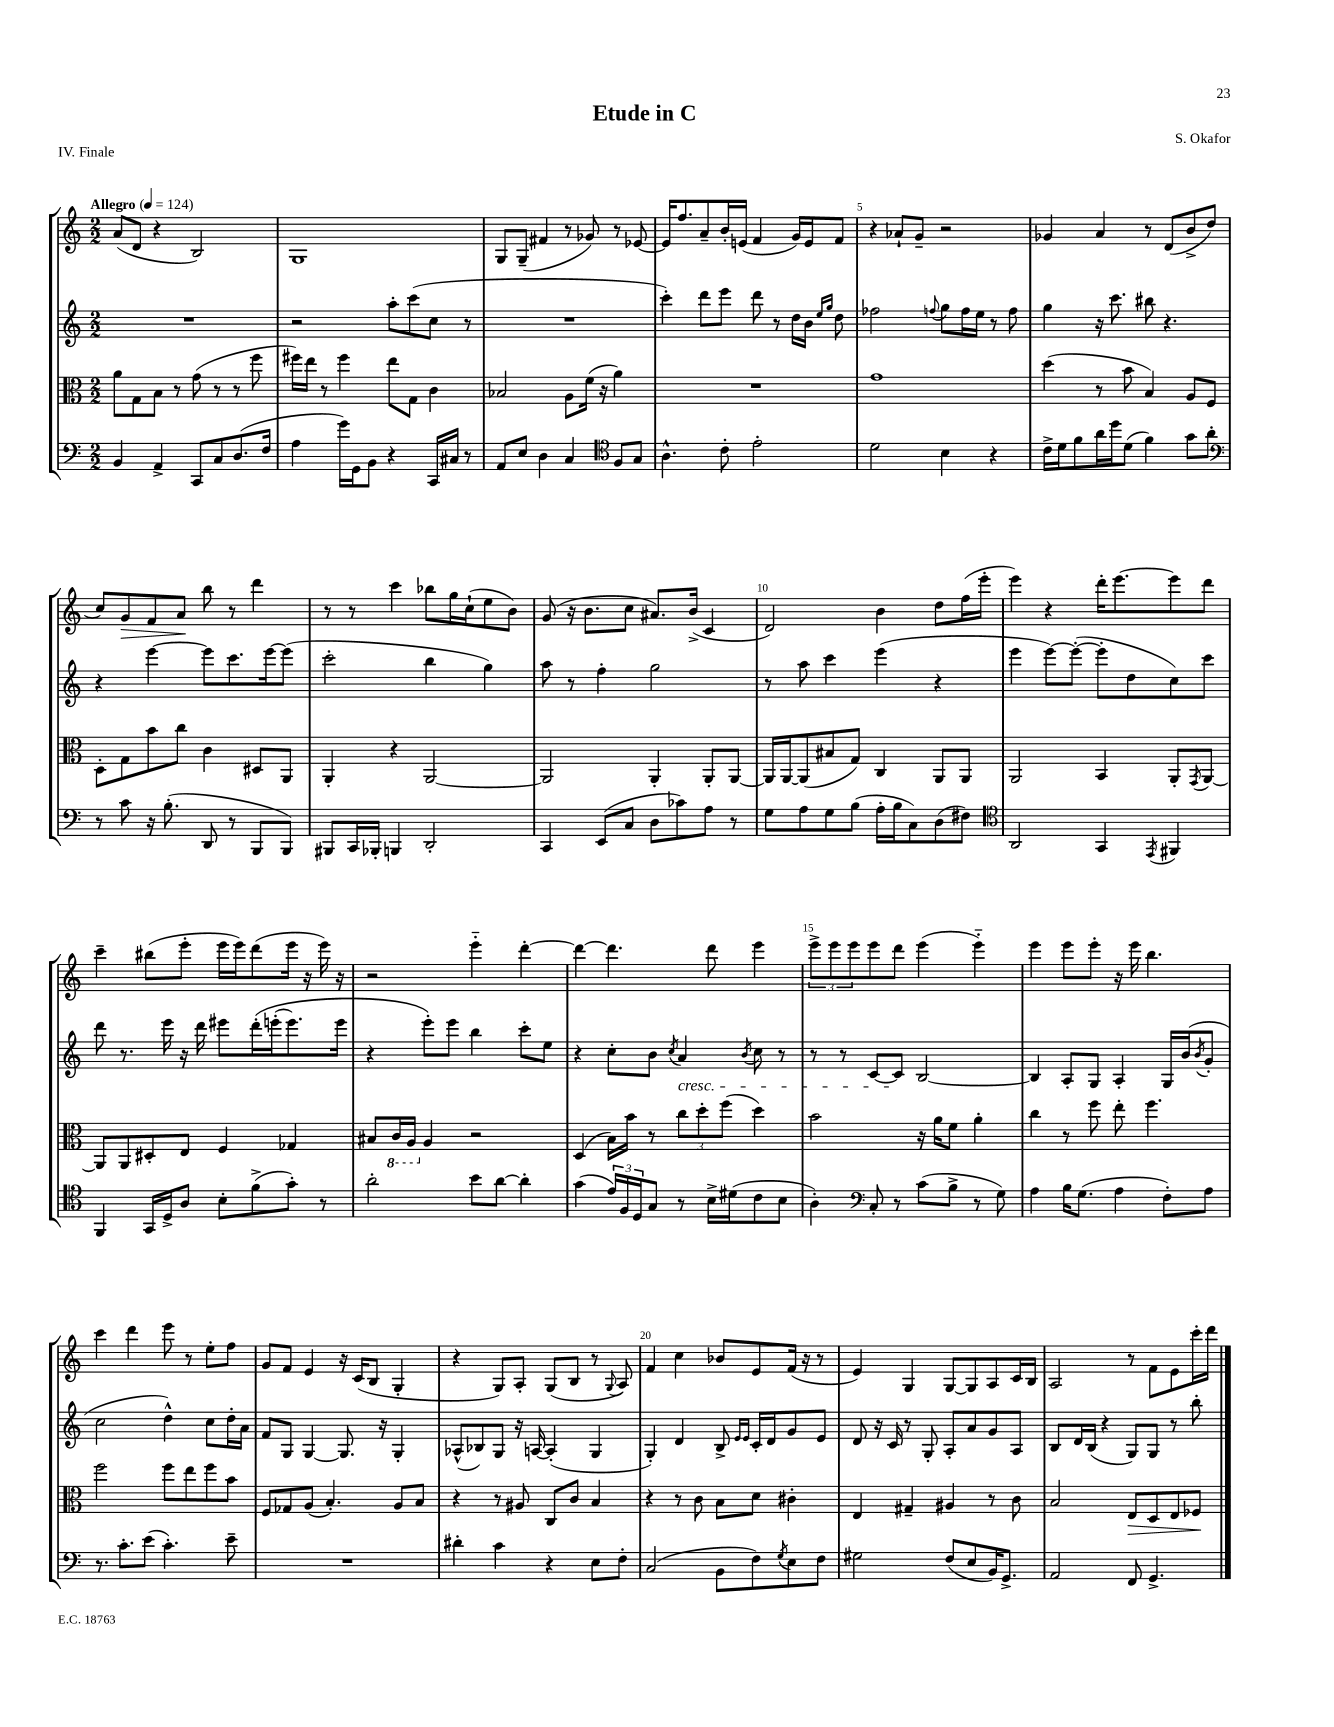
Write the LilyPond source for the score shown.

\header { title = "Etude in C" composer = "S. Okafor" piece = "IV. Finale" }
<<
\new StaffGroup <<
\new Staff = "s0" {
    \clef treble \key c \major \numericTimeSignature \time 2/2 \tempo "Allegro" 4 = 124
    a'8( d'8 r4 b2) |
    g1 |
    g8 g8--( fis'4 r8 ges'8) r8 ees'8~ |
    ees'16 f''8. a'8-- b'16-. e'16( f'4 g'16) e'16 f'8 |
    r4 aes'8-! g'8-- r2 |
    ges'4 a'4 r8 d'8( b'8-> d''8 |
    c''8) g'8\> f'8 a'8\! b''8 r8 d'''4 |
    r8 r8 c'''4 bes''8 g''16 c''16-!( e''8 b'8) |
    g'8( r16 b'8. c''8 ais'8.) b'16->( c'4 |
    d'2) b'4 d''8 f''16( e'''16-. |
    e'''4) r4 d'''16-. e'''8.~ e'''8 d'''8 |
    c'''4-- bis''8( e'''8-. e'''16 e'''16) d'''8( e'''16 r16 e'''16) r16 |
    r2 e'''4-_ d'''4~-. |
    d'''4~ d'''4. d'''8 e'''4 |
    \tuplet 3/2 { e'''8-> e'''8 e'''8 } e'''8 d'''8 e'''4( e'''4-_) |
    e'''4 e'''8 e'''8-. r16 e'''16 b''4. |
    c'''4 d'''4 e'''8 r8 e''8-. f''8 |
    g'8 f'8 e'4 r16 c'16( b8 g4-. |
    r4 g8) a8-. g8( b8 r8 \appoggiatura { g8 } a8) |
    f'4 c''4 bes'8 e'8 f'16( r16 r8 |
    e'4) g4 g8~ g8 a8 c'16 b16 |
    a2 r8 f'8 e'8 c'''16-. d'''16 \bar "|." |
}
\new Staff = "s1" {
    \clef treble \key c \major \numericTimeSignature \time 2/2
    R1 |
    r2 a''8-. c'''8( c''8 r8 |
    R1 |
    c'''4-.) d'''8 e'''8 d'''8 r8 d''16 b'16 \grace { e''16 g''16 } d''8 |
    fes''2 \appoggiatura { f''8 } g''8 f''16 e''16 r8 f''8 |
    g''4 r16 c'''8. bis''8 r4. |
    r4 e'''4~ e'''8 c'''8. e'''16~ e'''8( |
    c'''2-. b''4 g''4) |
    a''8 r8 f''4-. g''2 |
    r8 a''8 c'''4 e'''4( r4 |
    e'''4 e'''8~) e'''8~-.( e'''8-. d''8 c''8) c'''8 |
    d'''8 r8. e'''16 r16 d'''16 eis'''8 d'''16-.\( e'''16-.( e'''8.) e'''16 |
    r4 e'''8-.\) e'''8 b''4 c'''8-. e''8 |
    r4 c''8-. b'8 \acciaccatura { c''8 } a'4\cresc \acciaccatura { b'8 } c''8 r8 |
    r8 r8 c'8~ c'8\! b2~ |
    b4 a8-. g8 a4-. g16 b'16( \acciaccatura { b'8 } g'8-. |
    c''2 d''4-^) c''8 d''16-. a'16 |
    f'8 g8 g4~ g8. r16 g4-. |
    aes8-^( bes8) g8 r16 a16~ a4-.( g4 |
    g4-.) d'4 b8-> \grace { e'16 e'16 } c'16-. d'16 g'8 e'8 |
    d'8 r16 c'16 r8 g8-. a8-. a'8 g'8 a8 |
    b8 d'16 b16( r4 g8) g8 r8 b''8-. \bar "|." |
}
\new Staff = "s2" {
    \clef alto \key c \major \numericTimeSignature \time 2/2
    a'8 g8 b8 r8 g'8( r8 r8 f''8 |
    fis''16) e''16 r8 fis''4 e''8 g8 c'4 |
    bes2 a8 f'16( r16 a'4) |
    R1 |
    g'1 |
    d''4( r8 b'8 b4) a8 f8 |
    d8-. g8 b'8 c''8 c'4 dis8 a,8 |
    a,4-. r4 a,2~ |
    a,2 a,4-. a,8-. a,8~ |
    a,16 a,16~ a,8( bis8 g8) c4 a,8 a,8 |
    a,2 b,4 a,8-. \acciaccatura { g,8 } a,8~ |
    a,8 a,8 dis8-. e8 f4 ges4 |
    bis8 \ottava #-1 c16 a,16 \ottava #0 a4 r2 |
    d4( b16) b'16 r8 \tuplet 3/2 { c''8 d''8-. f''8( } d''4) |
    b'2 r16 a'16 f'8 a'4-. |
    c''4 r8 f''8 e''8-. f''4. |
    f''2 f''8 e''8 f''8 b'8 |
    f8 ges8 a8( b4.-.) a8 b8 |
    r4 r8 ais8 c8 c'8 b4 |
    r4 r8 c'8 b8 d'8 cis'4-. |
    e4 gis4-- ais4 r8 c'8 |
    b2 e8\> d8 e8 fes8\! \bar "|." |
}
\new Staff = "s3" {
    \clef bass \key c \major \numericTimeSignature \time 2/2
    b,4 a,4-> c,8 c8 d8.( f16 |
    a4 g'16) g,16 b,8 r4 c,16 cis16 r8 |
    a,8 e8 d4 c4 \clef tenor f8 g8 |
    a4.-^ c'8-. e'2-. |
    d'2 b4 r4 |
    c'16-> d'16 f'8 a'16 d''16 d'8( f'4) g'8 a'8-. |
    \clef bass r8 c'8 r16 b8.-.( d,8 r8 b,,8 b,,8) |
    bis,,8 c,16 bes,,16-. b,,4 d,2-. |
    c,4 e,8( c8 d8 ces'8) a8 r8 |
    g8 a8 g8 b8( a16-. b16 c8) d8( fis8) |
    \clef tenor a,2 g,4 \acciaccatura { e,8 } fis,4 |
    f,4 g,16 d16-> a8 b8-. f'8->( g'8-.) r8 |
    a'2-. b'8 a'8~ a'4-. |
    g'4( \tuplet 3/2 { e'16) f16 d16 } g8 r8 b16-> dis'16( c'8 b8 |
    a4-.) \clef bass c8-. r8 c'8( b8-> r8 g8) |
    a4 b16 g8.( a4 f8-.) a8 |
    r8. c'8.-. e'8( c'4.-.) e'8-- |
    R1 |
    dis'4-. c'4 r4 e8 f8-. |
    c2( b,8 f8) \acciaccatura { g8 } e8 f8 |
    gis2 f8( e8 b,16) g,8.-> |
    a,2 f,8 g,4.-> \bar "|." |
}
>>
>>
\layout { \context { \Score \override BarNumber.break-visibility = ##(#f #t #t) barNumberVisibility = #(every-nth-bar-number-visible 5) } }
